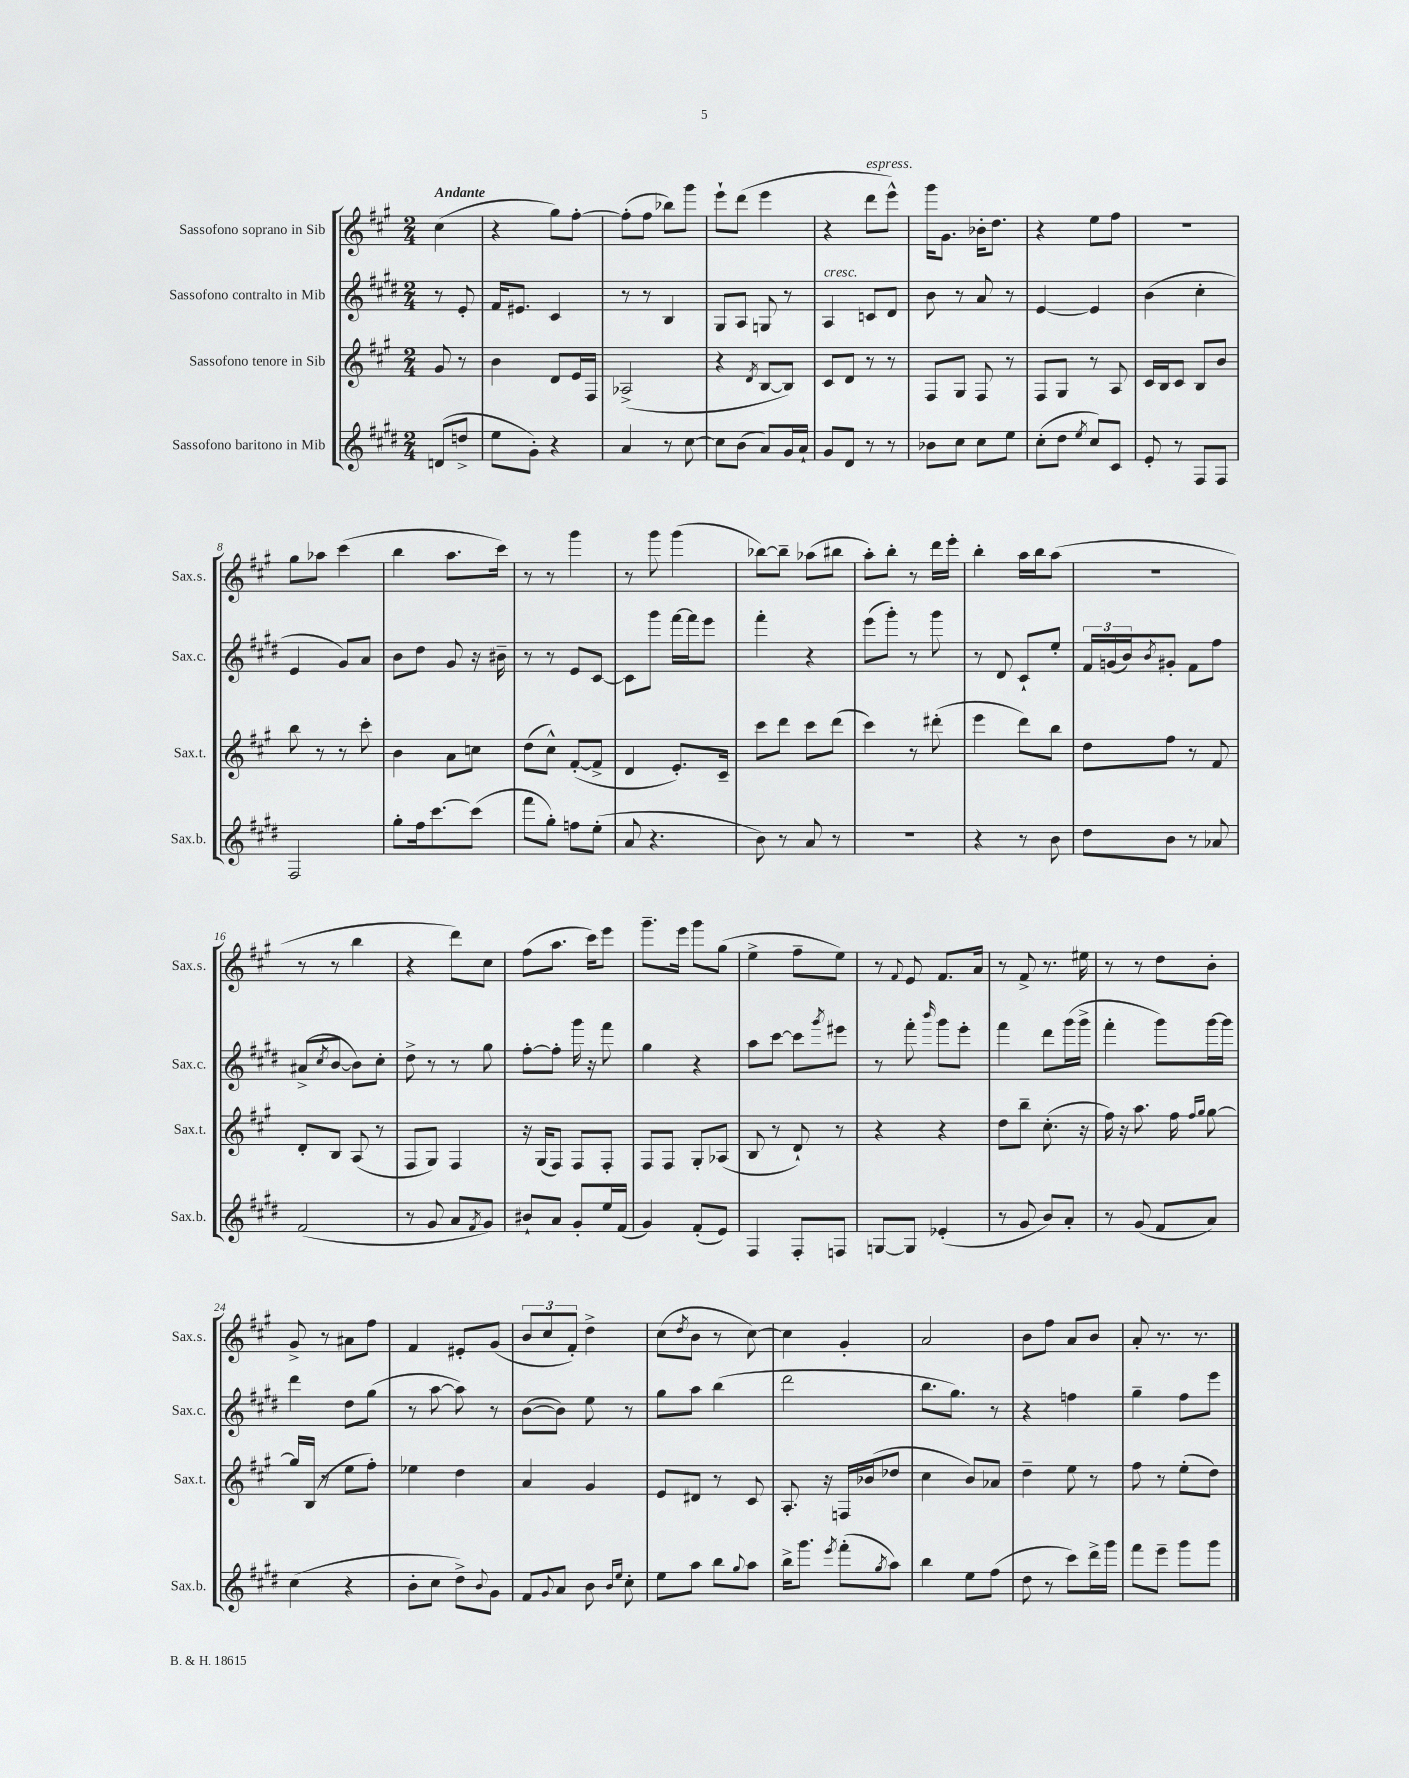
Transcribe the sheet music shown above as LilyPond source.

<<
\new StaffGroup <<
\new Staff = "s0" \with { instrumentName = "Sassofono soprano in Sib" shortInstrumentName = "Sax.s." } {
    \clef treble \key a \major \numericTimeSignature \time 2/4 \partial 4 \tempo "Andante"
    cis''4( |
    r4 gis''8) fis''8~-. |
    fis''8-.( fis''8 bes''8) gis'''8 |
    e'''8-! d'''8( e'''4 |
    r4 d'''8^\markup { \italic "espress." } e'''8-^) |
    gis'''16 gis'8. bes'16-. d''8. |
    r4 e''8 fis''8 |
    R2 |
    gis''8 aes''8 cis'''4( |
    b''4 a''8. cis'''16) |
    r8 r8 gis'''4 |
    r8 gis'''8 gis'''4( |
    bes''8~) bes''8-- aes''8( bis''8 |
    a''8-.) b''8-. r8 d'''16 e'''16-. |
    b''4-. a''16 b''16 a''8( |
    r2 |
    r8 r8 b''4 |
    r4 d'''8) cis''8 |
    fis''8( a''8. cis'''16) e'''8 |
    gis'''8.-- e'''16 gis'''8 gis''8( |
    e''4-> fis''8-- e''8) |
    r8 \appoggiatura { fis'8 } e'8 fis'8. a'16 |
    r8 fis'8-> r8. eis''16 |
    r8 r8 d''8 b'8-. |
    gis'8-> r8 ais'8 fis''8 |
    fis'4 eis'8-. gis'8( |
    \tuplet 3/2 { b'8 cis''8 fis'8-.) } d''4-> |
    cis''8( \acciaccatura { d''8 } b'8 r8 cis''8~) |
    cis''4 gis'4-. |
    a'2 |
    b'8 fis''8 a'8 b'8 |
    a'8-. r8. r8. \bar "|." |
}
\new Staff = "s1" \with { instrumentName = "Sassofono contralto in Mib" shortInstrumentName = "Sax.c." } {
    \clef treble \key e \major \numericTimeSignature \time 2/4 \partial 4
    r8 e'8-. |
    fis'16 eis'8. cis'4 |
    r8 r8 b4 |
    gis8 a8 g8 r8 |
    a4^\markup { \italic "cresc." } c'8 dis'8 |
    b'8 r8 a'8 r8 |
    e'4~ e'4 |
    b'4( cis''4-. |
    e'4 gis'8) a'8 |
    b'8 dis''8 gis'8 r16 bis'16-- |
    r8 r8 e'8 cis'8~ |
    cis'8 gis'''8 fis'''16~ fis'''16 e'''8 |
    fis'''4-. r4 |
    e'''8( gis'''8-.) r8 gis'''8 |
    r8 dis'8 cis'8-! e''8-. |
    \tuplet 3/2 { fis'16 g'16( b'16) } \acciaccatura { b'8 } gis'8-. fis'8 fis''8 |
    ais'8->( \acciaccatura { cis''8 } b'8~ b'8) cis''8-. |
    dis''8-> r8 r8 gis''8 |
    fis''8~-. fis''8-. gis'''16 r16 fis'''8 |
    gis''4 r4 |
    a''8 cis'''8~ cis'''8 \acciaccatura { gis'''8 } eis'''8 |
    r8 fis'''8-. \grace { b'''16 } gis'''8 e'''8-. |
    fis'''4 dis'''8 gis'''16( gis'''16-> |
    fis'''4-. gis'''8) gis'''16~ gis'''16 |
    dis'''4 dis''8 gis''8( |
    r8 a''8~ a''8) r8 |
    b'8~( b'8) e''8 r8 |
    gis''8 a''8 b''4( |
    dis'''2 |
    b''8. gis''8.) r8 |
    r4 f''4 |
    gis''4-- fis''8 e'''8 \bar "|." |
}
\new Staff = "s2" \with { instrumentName = "Sassofono tenore in Sib" shortInstrumentName = "Sax.t." } {
    \clef treble \key a \major \numericTimeSignature \time 2/4 \partial 4
    gis'8 r8 |
    b'4 d'8 e'16 fis16 |
    aes2->( |
    r4 \acciaccatura { d'8 } b8~ b8) |
    cis'8 d'8 r8 r8 |
    fis8 gis8 fis8 r8 |
    fis8 gis8 r8 a8 |
    cis'16 b16 cis'8 b8 b'8 |
    b''8 r8 r8 cis'''8-. |
    b'4 a'8 c''8 |
    d''8( cis''8-^) fis'8~-.( fis'8-> |
    d'4 e'8.-.) cis'16-- |
    cis'''8 d'''8 cis'''8 d'''8( |
    cis'''4) r8 dis'''8-.( |
    e'''4 d'''8) b''8 |
    d''8 fis''8 r8 fis'8 |
    d'8-. b8 a8( r8 |
    fis8 gis8) fis4 |
    r16 gis16( fis8) fis8 fis8-. |
    fis8 fis8 gis8-. aes8( |
    b8 r8 d'8-!) r8 |
    r4 r4 |
    d''8 b''8-- cis''8.-.( r16 |
    fis''16) r16 a''8. fis''16 \grace { fis''16 gis''16 } gis''8~ |
    gis''16 b16( r8 e''8 fis''8-.) |
    ees''4 d''4 |
    a'4 gis'4 |
    e'8 dis'8 r8 cis'8 |
    a8.-. r16 f16 bes'16( des''8 |
    cis''4 b'8) aes'8 |
    d''4-- e''8 r8 |
    fis''8 r8 e''8-.( d''8) \bar "|." |
}
\new Staff = "s3" \with { instrumentName = "Sassofono baritono in Mib" shortInstrumentName = "Sax.b." } {
    \clef treble \key e \major \numericTimeSignature \time 2/4 \partial 4
    d'8( d''8-> |
    e''8 gis'8-.) r4 |
    a'4 r8 cis''8~ |
    cis''8 b'8( a'8) gis'16 a'16-! |
    gis'8 dis'8 r8 r8 |
    bes'8 cis''8 cis''8 e''8 |
    cis''8-.( dis''8 \acciaccatura { e''8 } cis''8) cis'8 |
    e'8-. r8 fis8 fis8 |
    fis2 |
    gis''8-. fis''16 cis'''8.~ cis'''8( |
    fis'''8 gis''8-.) f''8 e''8-.( |
    a'8 r4. |
    b'8) r8 a'8 r8 |
    R2 |
    r4 r8 b'8 |
    dis''8 b'8 r8 aes'8 |
    fis'2( |
    r8 gis'8 a'8 \acciaccatura { fis'8 } gis'8) |
    bis'8-! a'8 gis'8-. e''16 fis'16( |
    gis'4) fis'8-.( e'8) |
    fis4 fis8-. f8 |
    g8~ g8 ees'4-.( |
    r8 gis'8 b'8) a'8-. |
    r8 gis'8( fis'8 a'8) |
    cis''4( r4 |
    b'8-. cis''8 dis''8->) \appoggiatura { b'8 } gis'8 |
    fis'8 \appoggiatura { gis'8 } a'8 b'8 \grace { b'16 e''16 } cis''8-. |
    e''8 a''8 b''8 \appoggiatura { gis''8 } a''8 |
    b''16-> gis'''8. \acciaccatura { e'''8 } fis'''8-.( \acciaccatura { gis''8 } a''8) |
    b''4 e''8 fis''8( |
    dis''8 r8 cis'''8) dis'''16-> gis'''16 |
    fis'''8 e'''8-- gis'''8 gis'''8 \bar "|." |
}
>>
>>
